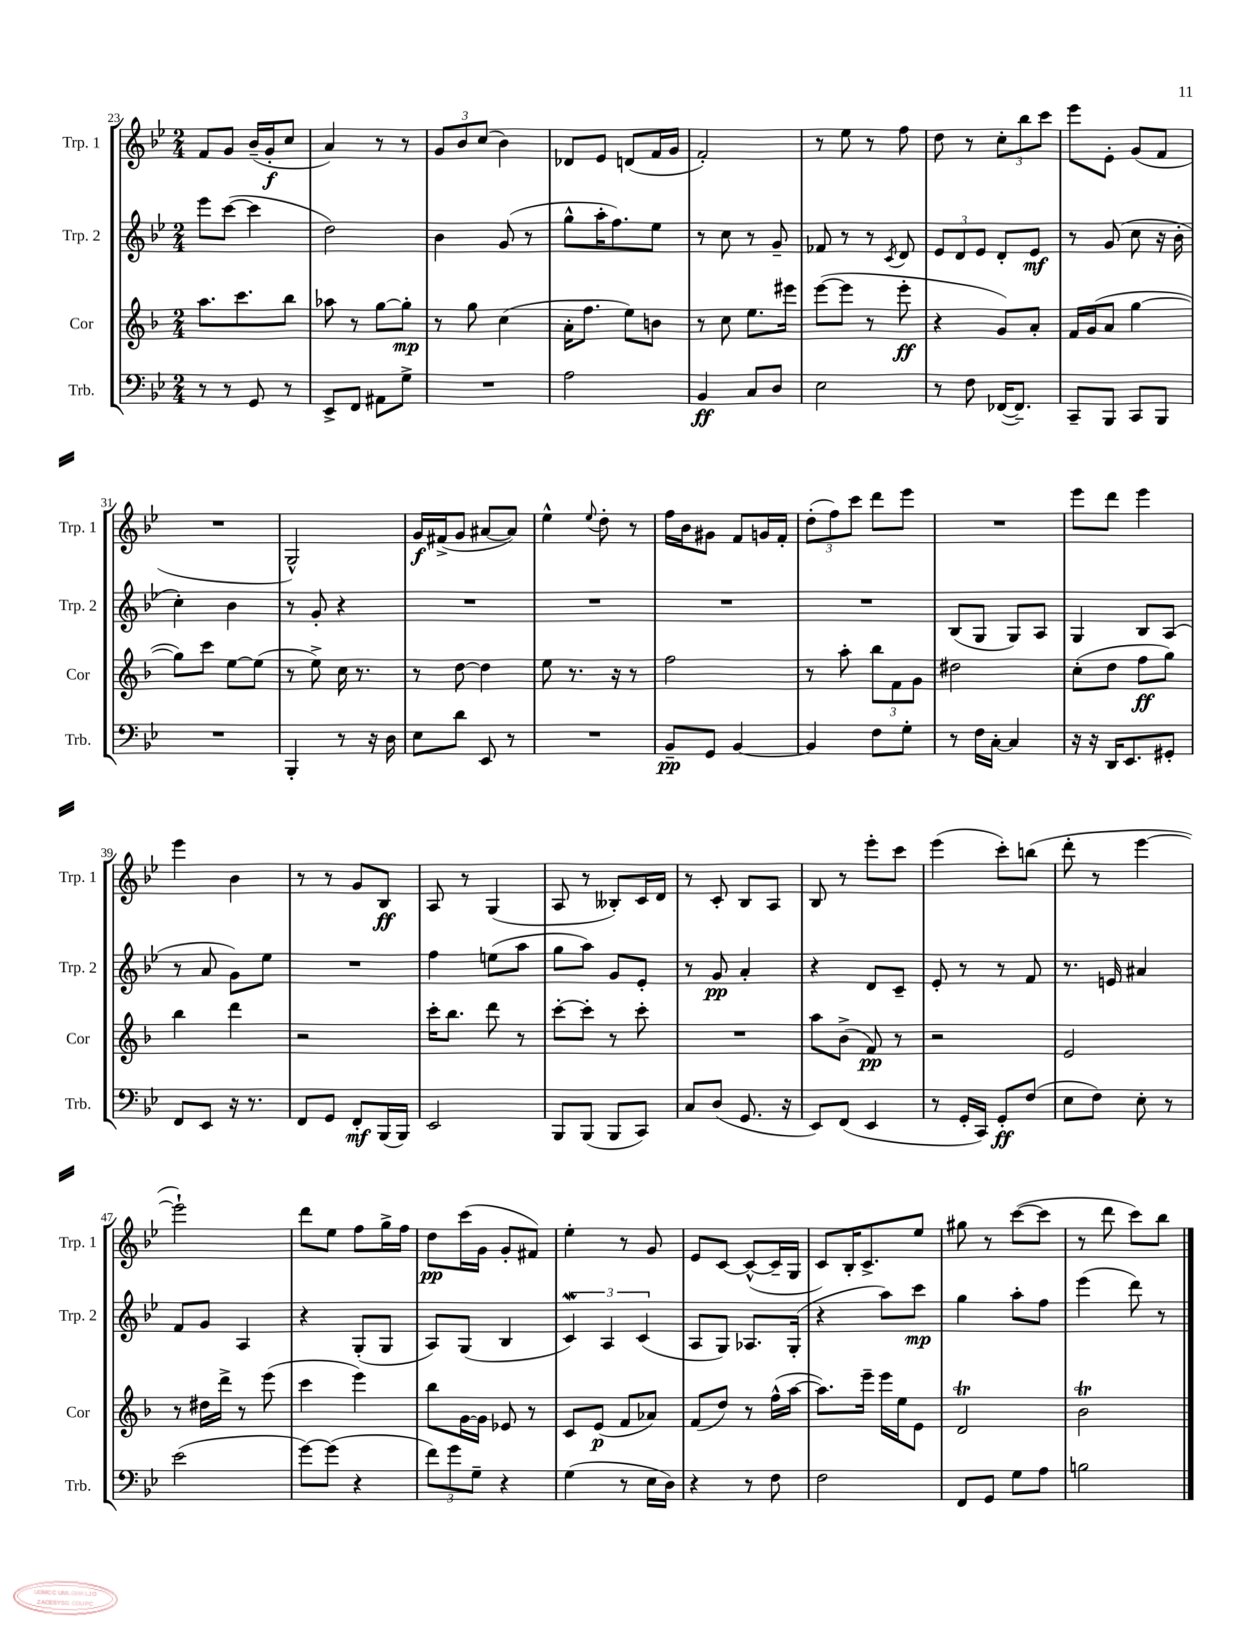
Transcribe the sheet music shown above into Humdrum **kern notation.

**kern	**dynam	**kern	**dynam	**kern	**dynam	**kern	**dynam
*part4	*part4	*part3	*part3	*part2	*part2	*part1	*part1
*staff4	*staff4	*staff3	*staff3	*staff2	*staff2	*staff1	*staff1
*I"Trb.	*	*I"Cor	*	*I"Trp. 2	*	*I"Trp. 1	*
*I'Trb.	*	*I'Cor	*	*I'Trp. 2	*	*I'Trp. 1	*
*clefF4	*	*clefG2	*	*clefG2	*	*clefG2	*
*k[b-e-]	*	*k[b-]	*	*k[b-e-]	*	*k[b-e-]	*
*M2/4	*	*M2/4	*	*M2/4	*	*M2/4	*
=23	=23	=23	=23	=23	=23	=23	=23
8r	.	8.aa\L	.	8eee-\L	.	8f/L	.
8r	.	.	.	([8ccc\J	.	8g/J	.
.	.	8.ccc\	.	.	.	.	.
8GG/	.	.	.	4ccc\]	.	(16b-~/LL	.
.	.	.	.	.	.	16g'/J	f
8r	.	8bb-\J	.	.	.	8cc/J	.
=24	=24	=24	=24	=24	=24	=24	=24
8EE-^/L	.	8aa-X\	.	2dd\)	.	4a/)	.
8FF/J	.	8r	.	.	.	.	.
8AA#X\L	.	[8gg\L	.	.	.	8r	.
8G^\J	.	8gg'\J]	mp	.	.	8r	.
=25	=25	=25	=25	=25	=25	=25	=25
2r	.	8r	.	4b-\	.	12g/L	.
.	.	.	.	.	.	12b-/	.
.	.	8gg\	.	.	.	.	.
.	.	.	.	.	.	(12cc/J	.
.	.	(4cc\	.	(8g/	.	4b-\)	.
.	.	.	.	8r	.	.	.
=26	=26	=26	=26	=26	=26	=26	=26
2A\	.	16a'\KL	.	8gg^^\L	.	8d-X/L	.
.	.	8.ff\J	.	.	.	.	.
.	.	.	.	16aa'\K	.	8e-/J	.
.	.	.	.	8.ff\)	.	.	.
.	.	8ee\L)	.	.	.	(8dn/L	.
.	.	8bn\J	.	8ee-\J	.	16f/L	.
.	.	.	.	.	.	16g/JJ	.
=27	=27	=27	=27	=27	=27	=27	=27
4BB-/	ff	8r	.	8r	.	2f'/)	.
.	.	8cc\	.	8cc\	.	.	.
8C/L	.	8.ee\L	.	8r	.	.	.
8D/J	.	.	.	8g~/	.	.	.
.	.	16eee#X\Jk	.	.	.	.	.
=28	=28	=28	=28	=28	=28	=28	=28
2E-\	.	([8eee\L	.	8f-X/	.	8r	.
.	.	8eee\J]	.	8r	.	8ee-\	.
.	.	8r	.	8r	.	8r	.
.	.	.	.	8qc/	.	.	.
.	.	8eee'\	ff	8d/	.	8ff\	.
=29	=29	=29	=29	=29	=29	=29	=29
8r	.	4r	.	12e-/L	.	8dd\	.
.	.	.	.	12d/	.	.	.
8F\	.	.	.	.	.	8r	.
.	.	.	.	12e-/J	.	.	.
([16FF-X/KL	.	8g/L)	.	8d'/L	.	12cc'\L	.
8.FF-~/J])	.	.	.	.	.	.	.
.	.	.	.	.	.	12bb-\	.
.	.	8a'/J	.	8e-/J	mf	.	.
.	.	.	.	.	.	12ccc\J	.
=30	=30	=30	=30	=30	=30	=30	=30
8CC~/L	.	16f/LL	.	8r	.	8eee-\L	.
.	.	(16g/J	.	.	.	.	.
8BBB-/J	.	8a/J	.	(8g/	.	8e-'\J	.
8CC/L	.	[4gg\	.	8cc\	.	(8g/L	.
8BBB-/J	.	.	.	16r	.	8f/J	.
.	.	.	.	16b-'\	.	.	.
!!LO:LB:g=z
=31	=31	=31	=31	=31	=31	=31	=31
2r	.	8gg\L])	.	4cc'\)	.	2r	.
.	.	8ccc\J	.	.	.	.	.
.	.	[8ee\L	.	4b-\	.	.	.
.	.	(8ee\J]	.	.	.	.	.
=32	=32	=32	=32	=32	=32	=32	=32
4BBB-'/	.	8r	.	8r	.	2G^^/)	.
.	.	8ee^\)	.	8g'/	.	.	.
8r	.	16cc\	.	4r	.	.	.
.	.	8.r	.	.	.	.	.
16r	.	.	.	.	.	.	.
16D\	.	.	.	.	.	.	.
=33	=33	=33	=33	=33	=33	=33	=33
8E-\L	.	8r	.	2r	.	16g/LL	f
.	.	.	.	.	.	(16f#X^/J	.
8d\J	.	[8dd\	.	.	.	8g/J	.
8EE-/	.	4dd\]	.	.	.	[8a#X/L	.
8r	.	.	.	.	.	8a#/J])	.
=34	=34	=34	=34	=34	=34	=34	=34
2r	.	8ee\	.	2r	.	4ee-^^\	.
.	.	8.r	.	.	.	.	.
.	.	.	.	.	.	8qqee-/	.
.	.	.	.	.	.	8dd'\	.
.	.	16r	.	.	.	.	.
.	.	8r	.	.	.	8r	.
=35	=35	=35	=35	=35	=35	=35	=35
8BB-~/L	pp	2ff\	.	2r	.	16ff\LL	.
.	.	.	.	.	.	16b-\J	.
8GG/J	.	.	.	.	.	8g#X\J	.
[4BB-/	.	.	.	.	.	8f/L	.
.	.	.	.	.	.	16gn/L	.
.	.	.	.	.	.	16f'/JJ	.
=36	=36	=36	=36	=36	=36	=36	=36
4BB-/]	.	8r	.	2r	.	(12dd'\L	.
.	.	.	.	.	.	12ff\)	.
.	.	8aa'\	.	.	.	.	.
.	.	.	.	.	.	12ccc\J	.
8F\L	.	12bb-\L	.	.	.	8ddd\L	.
.	.	12f\	.	.	.	.	.
8G'\J	.	.	.	.	.	8eee-\J	.
.	.	12g\J	.	.	.	.	.
=37	=37	=37	=37	=37	=37	=37	=37
8r	.	2dd#X\	.	(8B-/L	.	2r	.
16F\LL	.	.	.	8G/J	.	.	.
[16C'\JJ	.	.	.	.	.	.	.
4C/]	.	.	.	8G/L)	.	.	.
.	.	.	.	8A/J	.	.	.
=38	=38	=38	=38	=38	=38	=38	=38
16r	.	(8cc'\L	.	4G/	.	8eee-\L	.
16r	.	.	.	.	.	.	.
16DD/KL	.	8dd\J	.	.	.	8ddd\J	.
8.EE-/	.	.	.	.	.	.	.
.	.	8ff\L	ff	8B-/L	.	4eee-\	.
8GG#X'/J	.	8gg\J)	.	(8A/J	.	.	.
!!LO:LB:g=z
=39	=39	=39	=39	=39	=39	=39	=39
8FF/L	.	4bb-\	.	8r	.	4eee-\	.
8EE-/J	.	.	.	8a/	.	.	.
16r	.	4ddd\	.	8g\L)	.	4b-\	.
8.r	.	.	.	.	.	.	.
.	.	.	.	8ee-\J	.	.	.
=40	=40	=40	=40	=40	=40	=40	=40
8FF/L	.	2r	.	2r	.	8r	.
8GG/J	.	.	.	.	.	8r	.
8FF'/L	mf	.	.	.	.	8g/L	.
(16BBB-/L	.	.	.	.	.	8B-/J	ff
16BBB-/JJ)	.	.	.	.	.	.	.
=41	=41	=41	=41	=41	=41	=41	=41
2EE-/	.	16ccc'\KL	.	4ff\	.	8A/	.
.	.	8.bb-\J	.	.	.	.	.
.	.	.	.	.	.	8r	.
.	.	8ddd\	.	(8een\L	.	(4G/	.
.	.	8r	.	8aa\J	.	.	.
=42	=42	=42	=42	=42	=42	=42	=42
8BBB-/L	.	[8ccc'\L	.	8gg\L	.	8A/	.
(8BBB-/J	.	8ccc'\J]	.	8aa\J)	.	8r	.
8BBB-/L	.	8r	.	8g/L	.	8B--X'/L)	.
8CC/J)	.	8ccc'\	.	8e-'/J	.	16c/L	.
.	.	.	.	.	.	16d/JJ	.
=43	=43	=43	=43	=43	=43	=43	=43
8C/L	.	2r	.	8r	.	8r	.
(8D/J	.	.	.	8g/	pp	8c'/	.
8.GG/	.	.	.	4a'/	.	8B-/L	.
.	.	.	.	.	.	8A/J	.
16r	.	.	.	.	.	.	.
=44	=44	=44	=44	=44	=44	=44	=44
8EE-/L)	.	8aa\L	.	4r	.	8B-/	.
(8FF/J	.	(8b-^\J	.	.	.	8r	.
4EE-/	.	8f/)	pp	8d/L	.	8eee-'\L	.
.	.	8r	.	8c~/J	.	8ccc\J	.
=45	=45	=45	=45	=45	=45	=45	=45
8r	.	2r	.	8e-'/	.	(4eee-\	.
16GG'/LL	.	.	.	8r	.	.	.
16CC/JJ)	.	.	.	.	.	.	.
8GG'/L	ff	.	.	8r	.	8ccc'\L)	.
(8F/J	.	.	.	8f/	.	(8bbn\J	.
=46	=46	=46	=46	=46	=46	=46	=46
8E-\L	.	2e/	.	8.r	.	8ddd'\	.
8F\J)	.	.	.	.	.	8r	.
.	.	.	.	16en/	.	.	.
8E-'\	.	.	.	4a#X/	.	[4eee-\	.
8r	.	.	.	.	.	.	.
!!LO:LB:g=z
=47	=47	=47	=47	=47	=47	=47	=47
(2e-\	.	8r	.	8f/L	.	2eee-`\])	.
.	.	16dd#X\LL	.	8g/J	.	.	.
.	.	16ddd^\JJ	.	.	.	.	.
.	.	8r	.	4A/	.	.	.
.	.	(8eee\	.	.	.	.	.
=48	=48	=48	=48	=48	=48	=48	=48
[8g\L)	.	4ccc\	.	4r	.	8ddd\L	.
(8g\J]	.	.	.	.	.	8ee-\J	.
4r	.	4eee\)	.	(8G'/L	.	8ff\L	.
.	.	.	.	8G/J	.	16gg^\L	.
.	.	.	.	.	.	16ff\JJ	.
=49	=49	=49	=49	=49	=49	=49	=49
12f\L)	.	8bb-\L	.	8A/L)	.	8dd\L	pp
12g\	.	.	.	.	.	.	.
.	.	[16g\L	.	(8G/J	.	(16ccc\L	.
12G~\J	.	.	.	.	.	.	.
.	.	16g\JJ]	.	.	.	16g\JJ	.
4r	.	8e-X/	.	4B-/	.	8g'/L	.
.	.	8r	.	.	.	8f#X/J)	.
=50	=50	=50	=50	=50	=50	=50	=50
(4G\	.	8c/L	.	6cW/)	.	4ee-'\	.
.	.	(8e/J	p	.	.	.	.
.	.	.	.	6A/	.	.	.
8r	.	8f/L	.	.	.	8r	.
.	.	.	.	(6c/	.	.	.
16E-\LL	.	8a-X/J)	.	.	.	8g/	.
16D\JJ)	.	.	.	.	.	.	.
=51	=51	=51	=51	=51	=51	=51	=51
4r	.	(8f/L	.	8A/L	.	8e-/L	.
.	.	8dd/J)	.	8G/J)	.	[8c/J	.
8r	.	8r	.	8.A-X/L	.	(8c^^/L_	.
8F\	.	(16ff^^\LL	.	.	.	16c~/L]	.
.	.	[16aa\JJ	.	(16G'/Jk	.	16G/JJ	.
=52	=52	=52	=52	=52	=52	=52	=52
2F\	.	8.aa\L])	.	4r	.	8c/L)	.
.	.	.	.	.	.	16B-'/K	.
.	.	16eee~\Jk	.	.	.	8.c^/	.
.	.	16eee\LL	.	8aa\L)	.	.	.
.	.	16ee\J	.	.	.	.	.
.	.	8e\J	.	8ccc\J	mp	8ee-/J	.
=53	=53	=53	=53	=53	=53	=53	=53
8FF/L	.	2dT/	.	4gg\	.	8gg#X\	.
8GG/J	.	.	.	.	.	8r	.
8G\L	.	.	.	8aa'\L	.	([8ccc\L	.
8A\J	.	.	.	8ff\J	.	8ccc\J]	.
=54	=54	=54	=54	=54	=54	=54	=54
2Bn\	.	2b-T\	.	(4eee-\	.	8r	.
.	.	.	.	.	.	8ddd\	.
.	.	.	.	8ddd\)	.	8ccc\L)	.
.	.	.	.	8r	.	8bb-\J	.
==	==	==	==	==	==	==	==
*-	*-	*-	*-	*-	*-	*-	*-
